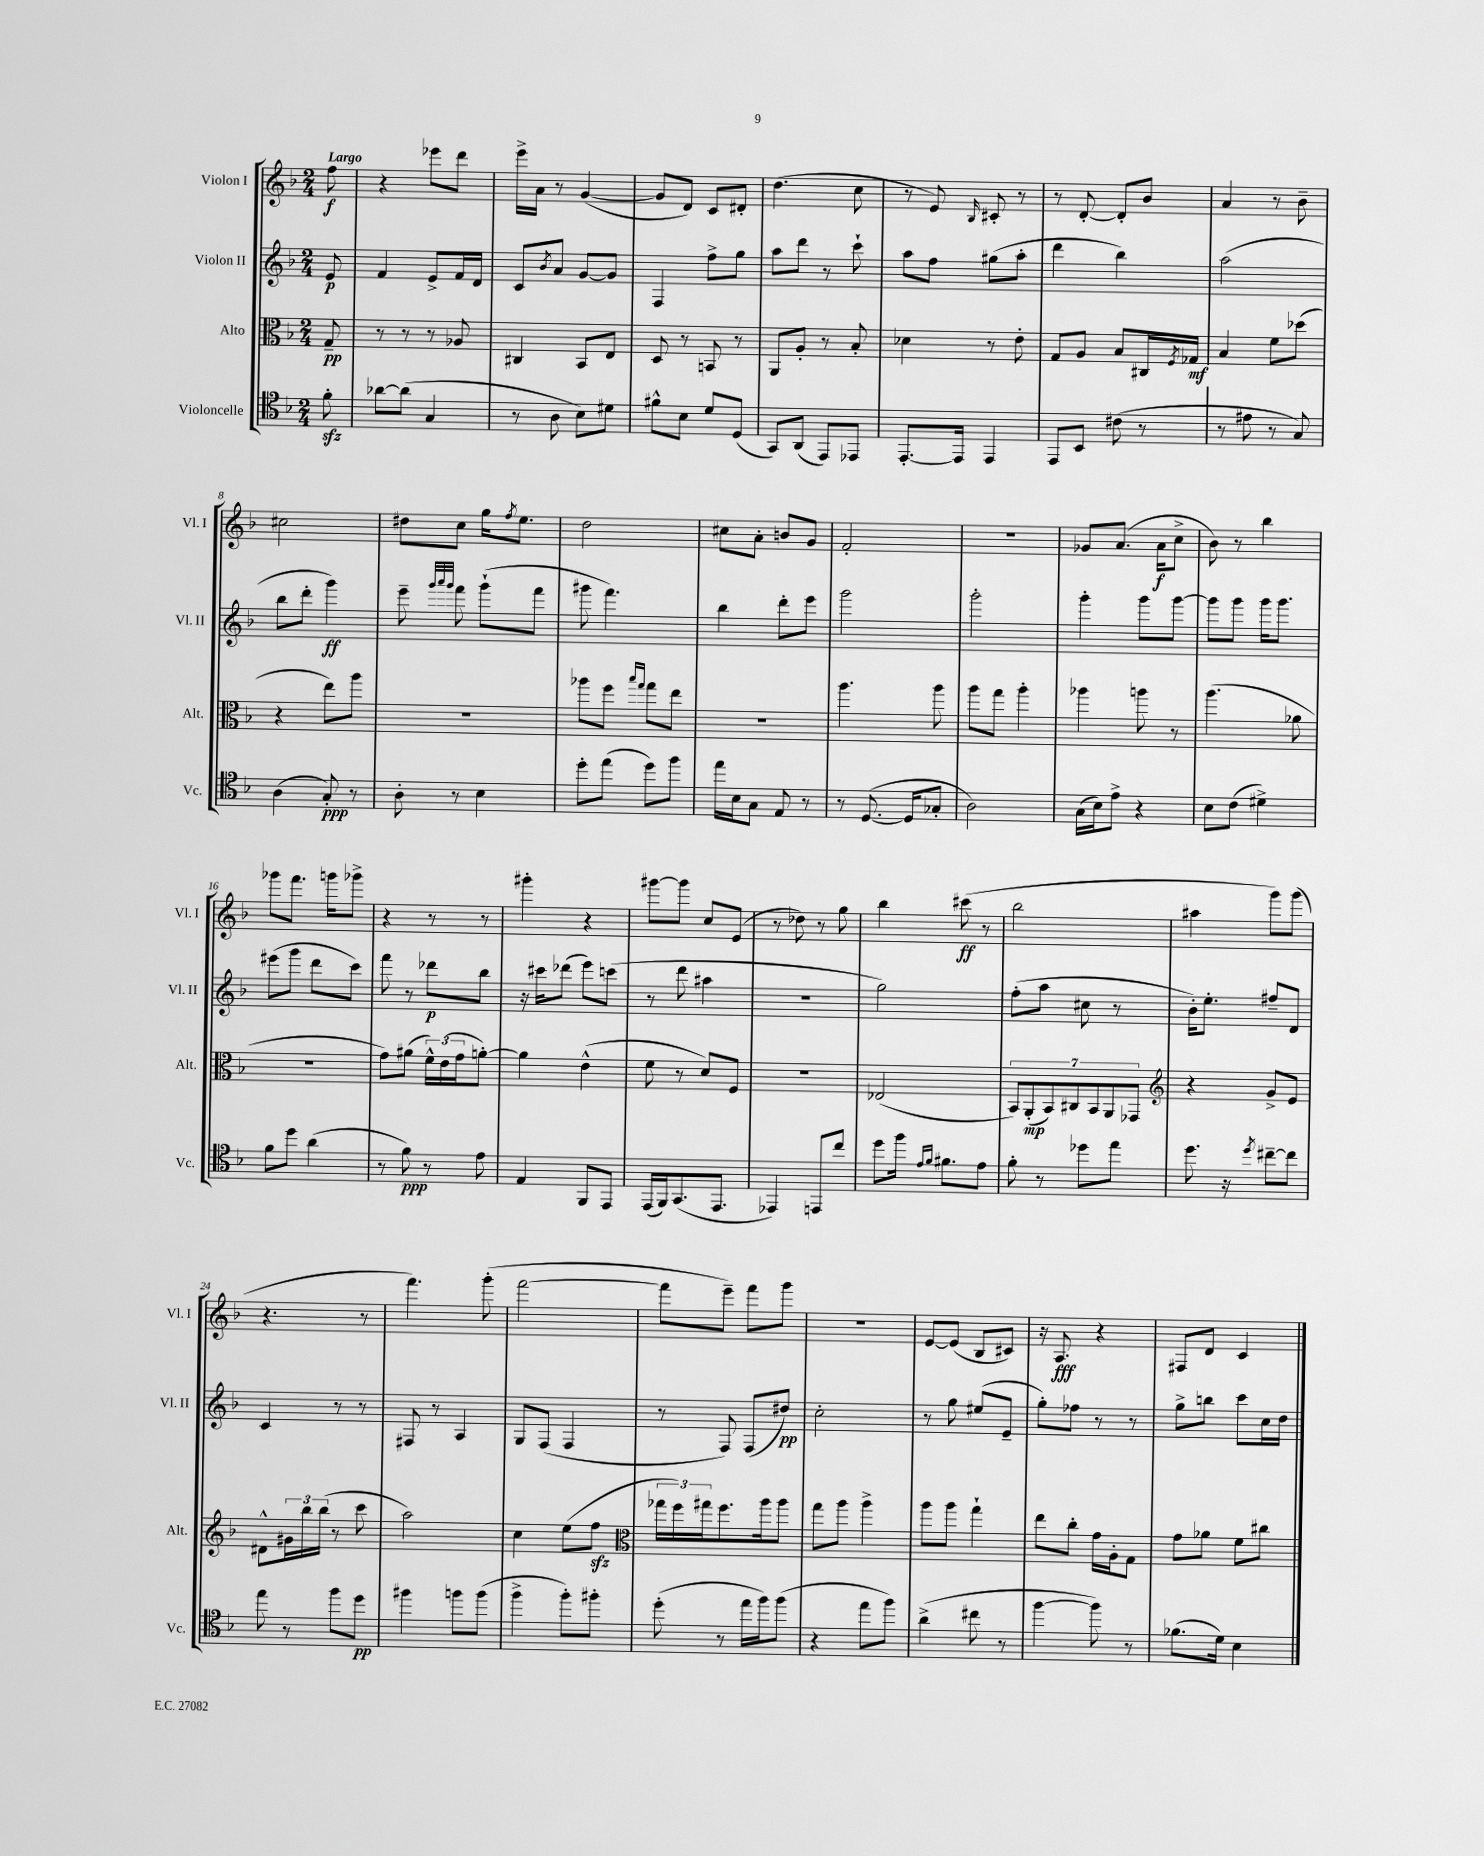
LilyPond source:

<<
\new StaffGroup <<
\new Staff = "s0" \with { instrumentName = "Violon I" shortInstrumentName = "Vl. I" } {
    \clef treble \key f \major \numericTimeSignature \time 2/4 \partial 8 \tempo "Largo"
    f''8\f |
    r4 ees'''8 d'''8 |
    e'''16-> a'16 r8 g'4~( |
    g'8 d'8) c'8 dis'8-. |
    d''4.( c''8 |
    r8 e'8) \grace { bes16 } cis'8-. r8 |
    r8 d'8~-. d'8-. bes'8 |
    a'4 r8 bes'8-- |
    cis''2 |
    dis''8 c''8 g''16 \acciaccatura { f''8 } e''8. |
    d''2 |
    cis''8 a'8-. b'8 g'8 |
    f'2-. |
    R2 |
    ges'8 a'8.( a'16\f c''8-> |
    bes'8) r8 bes''4 |
    ges'''8 f'''8. g'''16 ges'''8-> |
    r4 r8 r8 |
    gis'''4-. r4 |
    gis'''8~ gis'''8 c''8 e'8( |
    r8 des''8) r8 g''8 |
    bes''4 cis'''8\ff( r8 |
    bes''2 |
    ais''4 g'''8) g'''8( |
    r4. r8 |
    f'''4.) g'''8-.( |
    f'''2~ |
    f'''8 e'''8--) f'''8 g'''8 |
    r2 |
    e'8~ e'8( bes8 cis'8) |
    r16 a8.\fff r4 |
    fis8 d'8 c'4 \bar "|." |
}
\new Staff = "s1" \with { instrumentName = "Violon II" shortInstrumentName = "Vl. II" } {
    \clef treble \key f \major \numericTimeSignature \time 2/4 \partial 8
    e'8\p |
    f'4 e'8-> f'16 d'16 |
    c'8 \acciaccatura { bes'8 } a'8 g'8~ g'8 |
    f4 f''8-> g''8 |
    a''8 d'''8 r8 c'''8-! |
    a''8 f''8 gis''8( a''8-. |
    d'''4 bes''4) |
    a''2( |
    bes''8 d'''8-. g'''4\ff) |
    e'''8-- \grace { g'''32 a'''32 g'''32 } f'''8 g'''8-!( f'''8 |
    gis'''8 f'''4.) |
    bes''4 d'''8-. e'''8 |
    g'''2 |
    g'''2-. |
    g'''4-. g'''8 g'''8~ |
    g'''8 g'''8 g'''16 g'''8. |
    eis'''8( g'''8 d'''8 c'''8) |
    f'''8 r8 des'''8\p bes''8 |
    r16 cis'''16 des'''8( e'''8) c'''8( |
    r8 d'''8 ais''4 |
    r2 |
    g''2) |
    f''8-.( a''8 cis''8 r8 |
    bes'16-.) e''8.-. fis''8-- d'8 |
    c'4 r8 r8 |
    fis8 r8 a4 |
    g8 f8( f4 |
    r8 f8) f8( dis''8\pp) |
    c''2-. |
    r8 g''8 eis''8( e'8-- |
    g''8-.) fes''8 r8 r8 |
    g''8-> b''8 c'''8 c''16 d''16 \bar "|." |
}
\new Staff = "s2" \with { instrumentName = "Alto" shortInstrumentName = "Alt." } {
    \clef alto \key f \major \numericTimeSignature \time 2/4 \partial 8
    g8--\pp |
    r8 r8 r8 aes8 |
    cis4 bes,8 e8 |
    d8 r8 b,8 r8 |
    a,8 a8-. r8 bes8-. |
    des'4 r8 e'8-. |
    g8 a8 bes8 cis16 \acciaccatura { f8 } ges16\mf |
    bes4 f'8 des''8( |
    r4 e''8) a''8 |
    r2 |
    aes''8 f''8 \grace { bes''16 g''16 } g''8 e''8 |
    R2 |
    a''4. a''8 |
    a''8 g''8 a''4-. |
    aes''4 a''8 r8 |
    a''4.( aes'8 |
    r2 |
    g'8) ais'8( \tuplet 3/2 { f'16-^) e'16( g'16 } a'8~-.) |
    a'4 e'4-^( |
    f'8 r8 d'8) f8 |
    R2 |
    ees2( |
    \tuplet 7/4 { bes,8) a,8-.\mp( bes,8) cis8 bes,8 a,8 ges,8 } |
    \clef treble r4 g'8-> e'8 |
    dis'8-^ \tuplet 3/2 { gis'16 bes''16 bes''16( } r8 c'''8 |
    a''2) |
    c''4 e''8( f''8\sfz |
    \clef alto \tuplet 3/2 { ges''16 f''16) gis''16 } f''8. a''16 a''8 |
    g''8 a''8 a''4-> |
    a''8 a''8 g''4-! |
    e''8 c''8-. g'16 a16-. g8 |
    g'8 aes'8 f'8 cis''8 \bar "|." |
}
\new Staff = "s3" \with { instrumentName = "Violoncelle" shortInstrumentName = "Vc." } {
    \clef tenor \key f \major \numericTimeSignature \time 2/4 \partial 8
    f'8-.\sfz |
    aes'8~ aes'8( g4 |
    r8 a8 bes8) dis'8 |
    fis'8-^ bes8 d'8 d8( |
    g,8) a,8( e,8) ees,8 |
    e,8.~-. e,16 e,4 |
    e,8 bes,8 cis'8( r8 |
    r8 eis'8 r8 g8) |
    a4( g8-.\ppp) r8 |
    a8-. r8 bes4 |
    d''8-. e''8( d''8) f''8 |
    e''16 bes16 g8 e8 r8 |
    r8 d8.~( d16 ges8-. |
    a2) |
    g16( bes16) e'8-> r4 |
    bes8 c'8( dis'4->) |
    f'8 d''8 a'4( |
    r8 f'8\ppp) r8 e'8 |
    e4 f,8 e,8 |
    e,16( f,16) g,8.( e,8. |
    ees,4) e,8 c''8 |
    d''8 f''16 \grace { e'16 f'16 } fis'8. e'8 |
    f'8-. r8 des''8 e''8 |
    d''8. r16 \acciaccatura { d''8 } cis''8~-- cis''8 |
    e''8 r8 f''8 d''8\pp |
    fis''4 f''8 f''8( |
    f''4-> f''8-.) fis''8-. |
    d''8-.( r8 e''16 f''16) f''8( |
    r4 e''8 f''8) |
    a'4->( cis''8 r8 |
    f''4~ f''8) r8 |
    fes'8.( d'16) bes4 \bar "|." |
}
>>
>>
